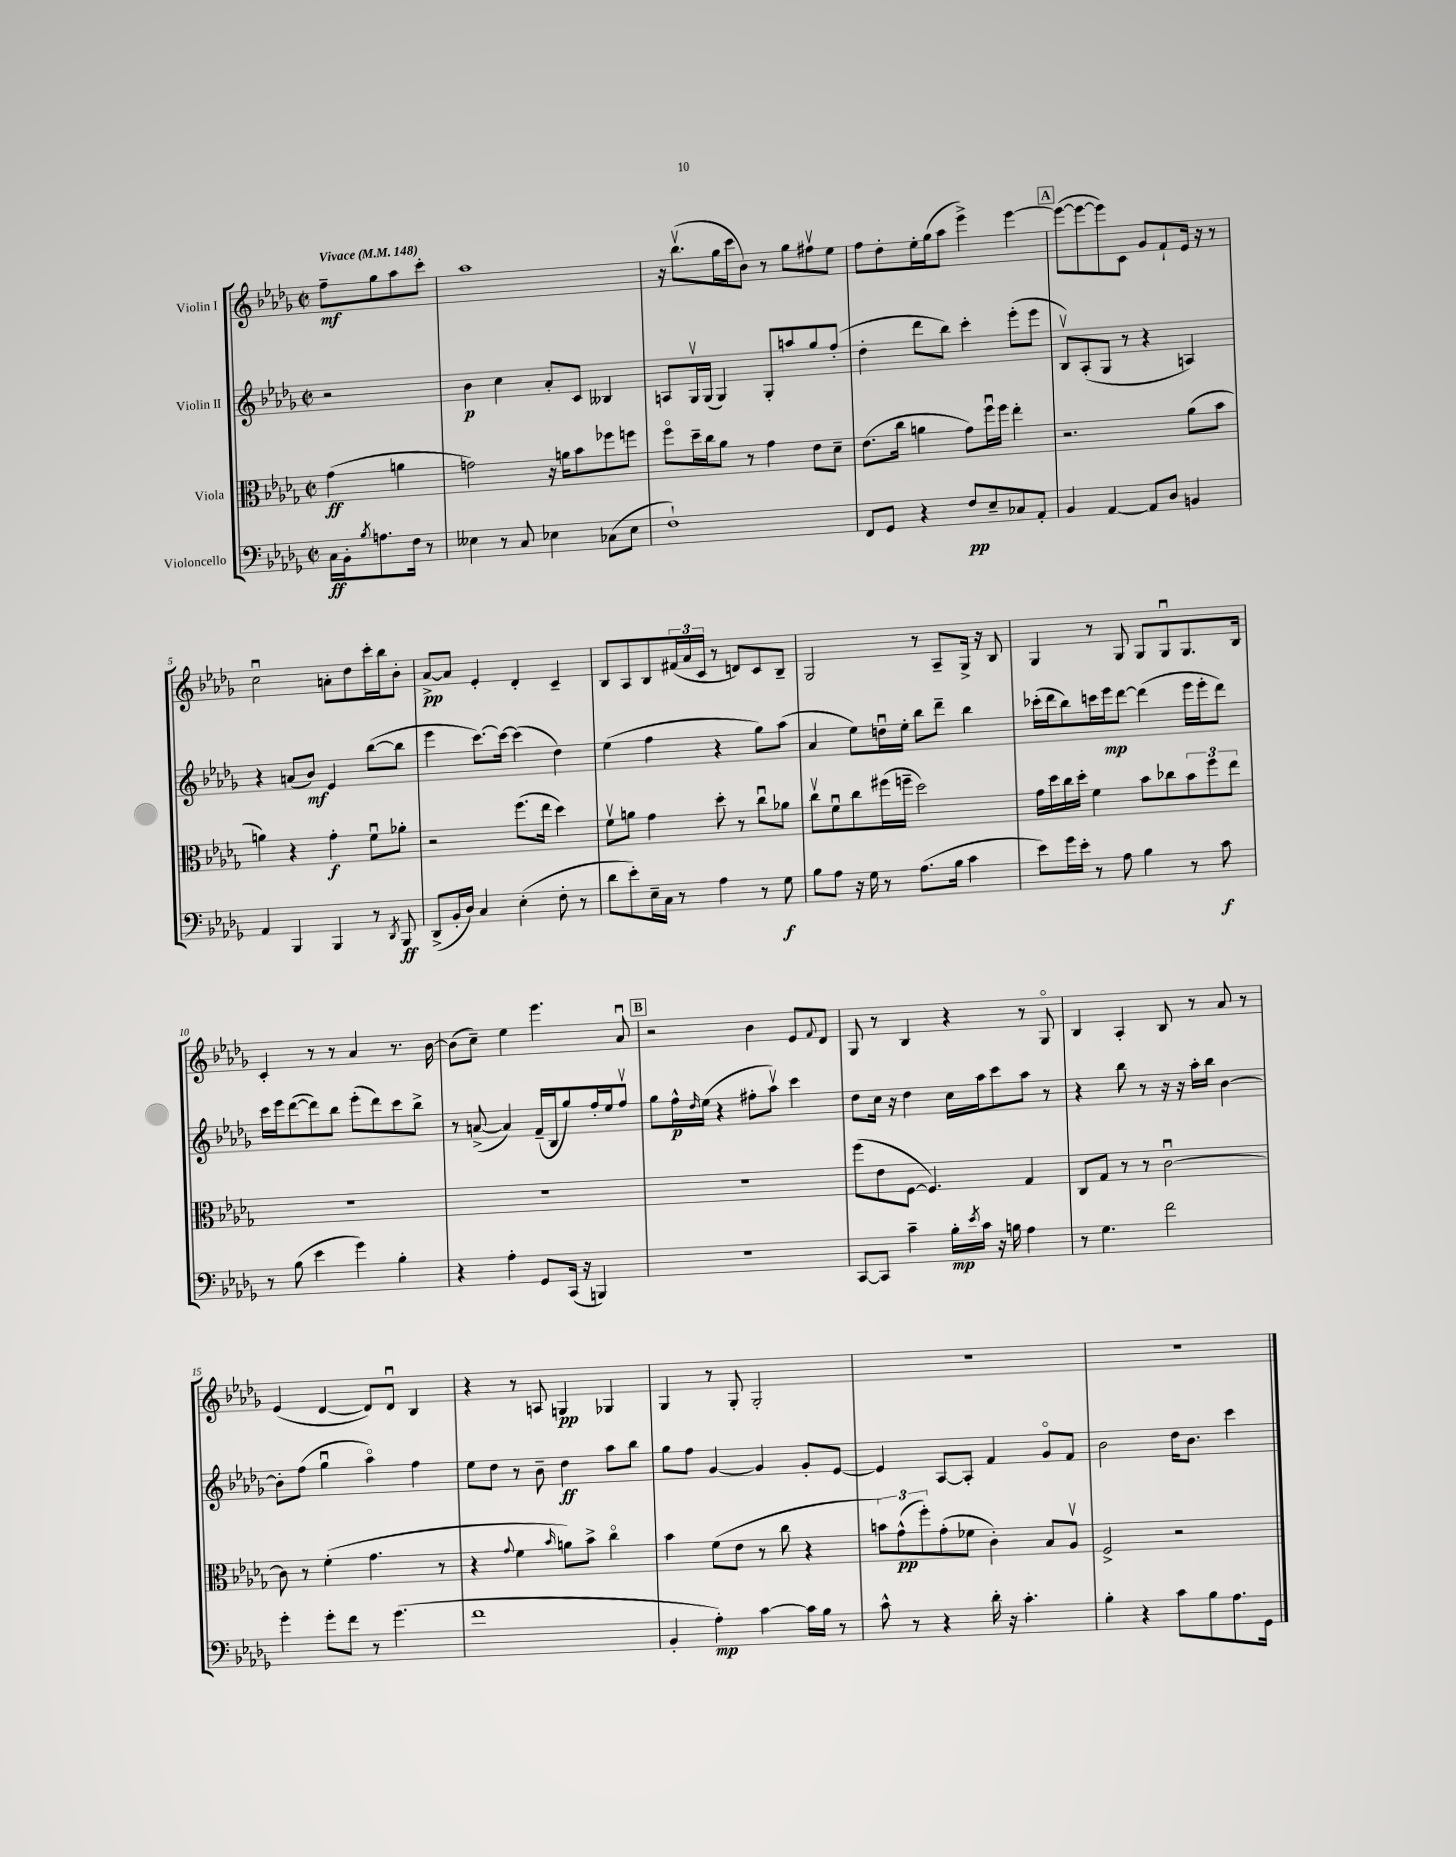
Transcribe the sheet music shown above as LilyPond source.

<<
\new StaffGroup <<
\new Staff = "s0" \with { instrumentName = "Violin I" } {
    \clef treble \key des \major \defaultTimeSignature \time 2/2 \partial 2 \tempo "Vivace" 4 = 148
    f''8--\mf ges''8 aes''8 c'''8-. |
    aes''1 |
    r16 bes''8.\upbow( ges''16 c'''16 bes'8) r8 ges''8 fis''8\upbow ees''8 |
    f''8 des''8-. ees''16-. ges''16( aes''8 ees'''4->) ees'''4~ |
    \mark \markup { \box "A" } ees'''8~( ees'''8~ ees'''8) c'8 ges'8 f'8-! ees'16 r16 r8 |
    c''2\downbow a'8-. des''8 c'''16-. bes''16 bes'8-. |
    aes'8~->\pp aes'8 ees'4-. des'4-. c'4-- |
    bes8 aes8 bes8 \tuplet 3/2 { fis'16( aes'16 c'16 } r8 d'8) c'8 bes8-- |
    ges2 r8 aes8-- ges16-> r16 bes8 |
    ges4 r8 ges8 ges8 ges8\downbow ges8. bes16 |
    c'4-. r8 r8 aes'4 r8. bes'16~ |
    bes'8( c''8--) ees''4 ees'''4. aes'8\downbow |
    \mark \markup { \box "B" } r2 bes'4 ees'8 \appoggiatura { f'8 } des'8 |
    ges8 r8 bes4 r4 r8 ges8\flageolet |
    bes4 aes4-. bes8 r8 aes'8 r8 |
    ees'4( des'4~ des'8) des'8\downbow bes4 |
    r4 r8 a8 g4\pp ges4 |
    ges4 r8 ges8-. ges2-. |
    R1 |
    r1 \bar "|." |
}
\new Staff = "s1" \with { instrumentName = "Violin II" } {
    \clef treble \key des \major \defaultTimeSignature \time 2/2 \partial 2
    r2 |
    bes'4\p c''4 aes'8-. c'8 beses4 |
    a8 ges16\upbow ges16( ges4) ges8-. a''8 ges''8 f''8-.( |
    des''4-. des'''8 bes''8) c'''4-. ees'''8-.( ees'''8 |
    \mark \markup { \box "A" } bes8\upbow) aes8-.( ges8 r8 r4 a4) |
    r4 a'8( bes'8\mf) ees'4 bes''8~( bes''8 |
    ees'''4 c'''8.~) c'''16~ c'''4( des''4) |
    ees''4( f''4 r4 ges''8) aes''8( |
    aes'4 ees''8) d''16\downbow ees''16-. bes''8 des'''8-- bes''4 |
    ces'''16-.( des'''16 bes''8) c'''16 ees'''16\mp des'''8~ des'''4( ees'''16 ees'''16-. des'''8) |
    c'''16 ees'''16 des'''8~( des'''8) bes''8 ees'''8-.( des'''8) c'''8 bes''8-> |
    r8 a'8~->( a'4) f'16--( bes16 ges''8) f''16-. ees''16 f''8\upbow |
    \mark \markup { \box "B" } ges''8 f''16-^\p \grace { des''16 } ees''16( r4 fis''8-. aes''8\upbow) c'''4 |
    des''8 c''16 r16 des''4 c''16 aes''16 c'''8 aes''8 r8 |
    r4 bes''8 r8 r16 r16 aes''16-. bes''16 bes'4~ |
    bes'8-. f''8( ges''4\downbow aes''4\flageolet) f''4 |
    ees''8 des''8 r8 bes'8-- des''4\ff aes''8 bes''8 |
    ges''8 f''8 ges'4~ ges'4 ges'8-. ees'8~ |
    ees'4 aes8~ aes8-. f'4 ges'8\flageolet f'8 |
    bes'2 des''16 bes'8. c'''4 \bar "|." |
}
\new Staff = "s2" \with { instrumentName = "Viola" } {
    \clef alto \key des \major \defaultTimeSignature \time 2/2 \partial 2
    ges'4\ff( a'4 |
    g'2) r16 a'16 bes'8 fes''8 f''8 |
    f''8\flageolet des''16-- c''16 aes'8 r8 ges'4 ees'8 des'8-- |
    ees'8.( c''16 a'4 ges'8) f''16\downbow f''16 ees''4-. |
    \mark \markup { \box "A" } r2. aes'8( bes'8 |
    a'4) r4 ges'4-.\f f'8\downbow aes'8-. |
    r2 f''8.( ees''16 des''4) |
    f'8\upbow a'8 ges'4 des''8-. r8 c''8\downbow aes'8 |
    c''8\upbow f'8\downbow c''8 fis''16( f''16-- des''2) |
    ges'16 des''16 c''16 des''16-. f'4 bes'8 ces''8 \tuplet 3/2 { bes'8 f''8 ees''8 } |
    R1 |
    R1 |
    \mark \markup { \box "B" } R1 |
    f''8( ees'8 f8~ f4.) ges4 |
    c8 ges8 r8 r8 c'2~\downbow |
    c'8 r8 f'4-.( ges'4. r8 |
    r4 \appoggiatura { ges'8 } f'4 \grace { bes'16 } a'8) bes'8-> c''4\flageolet |
    bes'4 f'8( ees'8 r8 c''8 r4 |
    \tuplet 3/2 { b'8) ges'8-^\pp( f''8-.) } ges'8-.( fes'8 c'4-.) bes8 aes8\upbow |
    f2-> r2 \bar "|." |
}
\new Staff = "s3" \with { instrumentName = "Violoncello" } {
    \clef bass \key des \major \defaultTimeSignature \time 2/2 \partial 2
    c16\ff bes,16-. \acciaccatura { bes8 } a8. f16 r8 |
    eeses4 r8 c8 ees4 ces8( ees8 |
    f1-!) |
    f,8 ges,8 r4 f8\pp ees8-- ces8 aes,8-. |
    \mark \markup { \box "A" } bes,4 aes,4~ aes,8 des8 b,4 |
    aes,4 bes,,4 bes,,4 r8 \acciaccatura { des,8 } bes,,8\ff |
    des,8->( bes,16-. des16) c4 ees4-.( f8-. r8 |
    des'8 ees'8-.) ees16-- c16 r8 aes4 r8 ges8\f |
    bes8 aes8 r16 ges16 r8 aes8.( bes16 c'4 |
    ees'8) ges'16 ees'16-. r8 aes8 bes4 r8 c'8\f |
    r8 bes8( ees'4 ges'4) bes4-. |
    r4 aes4-. ges,8 c,16( r16 b,,4) |
    \mark \markup { \box "B" } R1 |
    c,8~ c,8 c'4-- bes16-.\mp \acciaccatura { ees'8 } c'16 r16 b16 aes4 |
    r8 ges4. f'2 |
    ges'4-. ges'8-. f'8 r8 ges'4.( |
    f'1 |
    bes,4-. aes4-.\mp) c'4~ c'16 bes16 r8 |
    c'8-^ r8 r4 des'16-. r16 c'4.-. |
    bes4-. r4 c'8 bes8 aes8. ges,16 \bar "|." |
}
>>
>>
